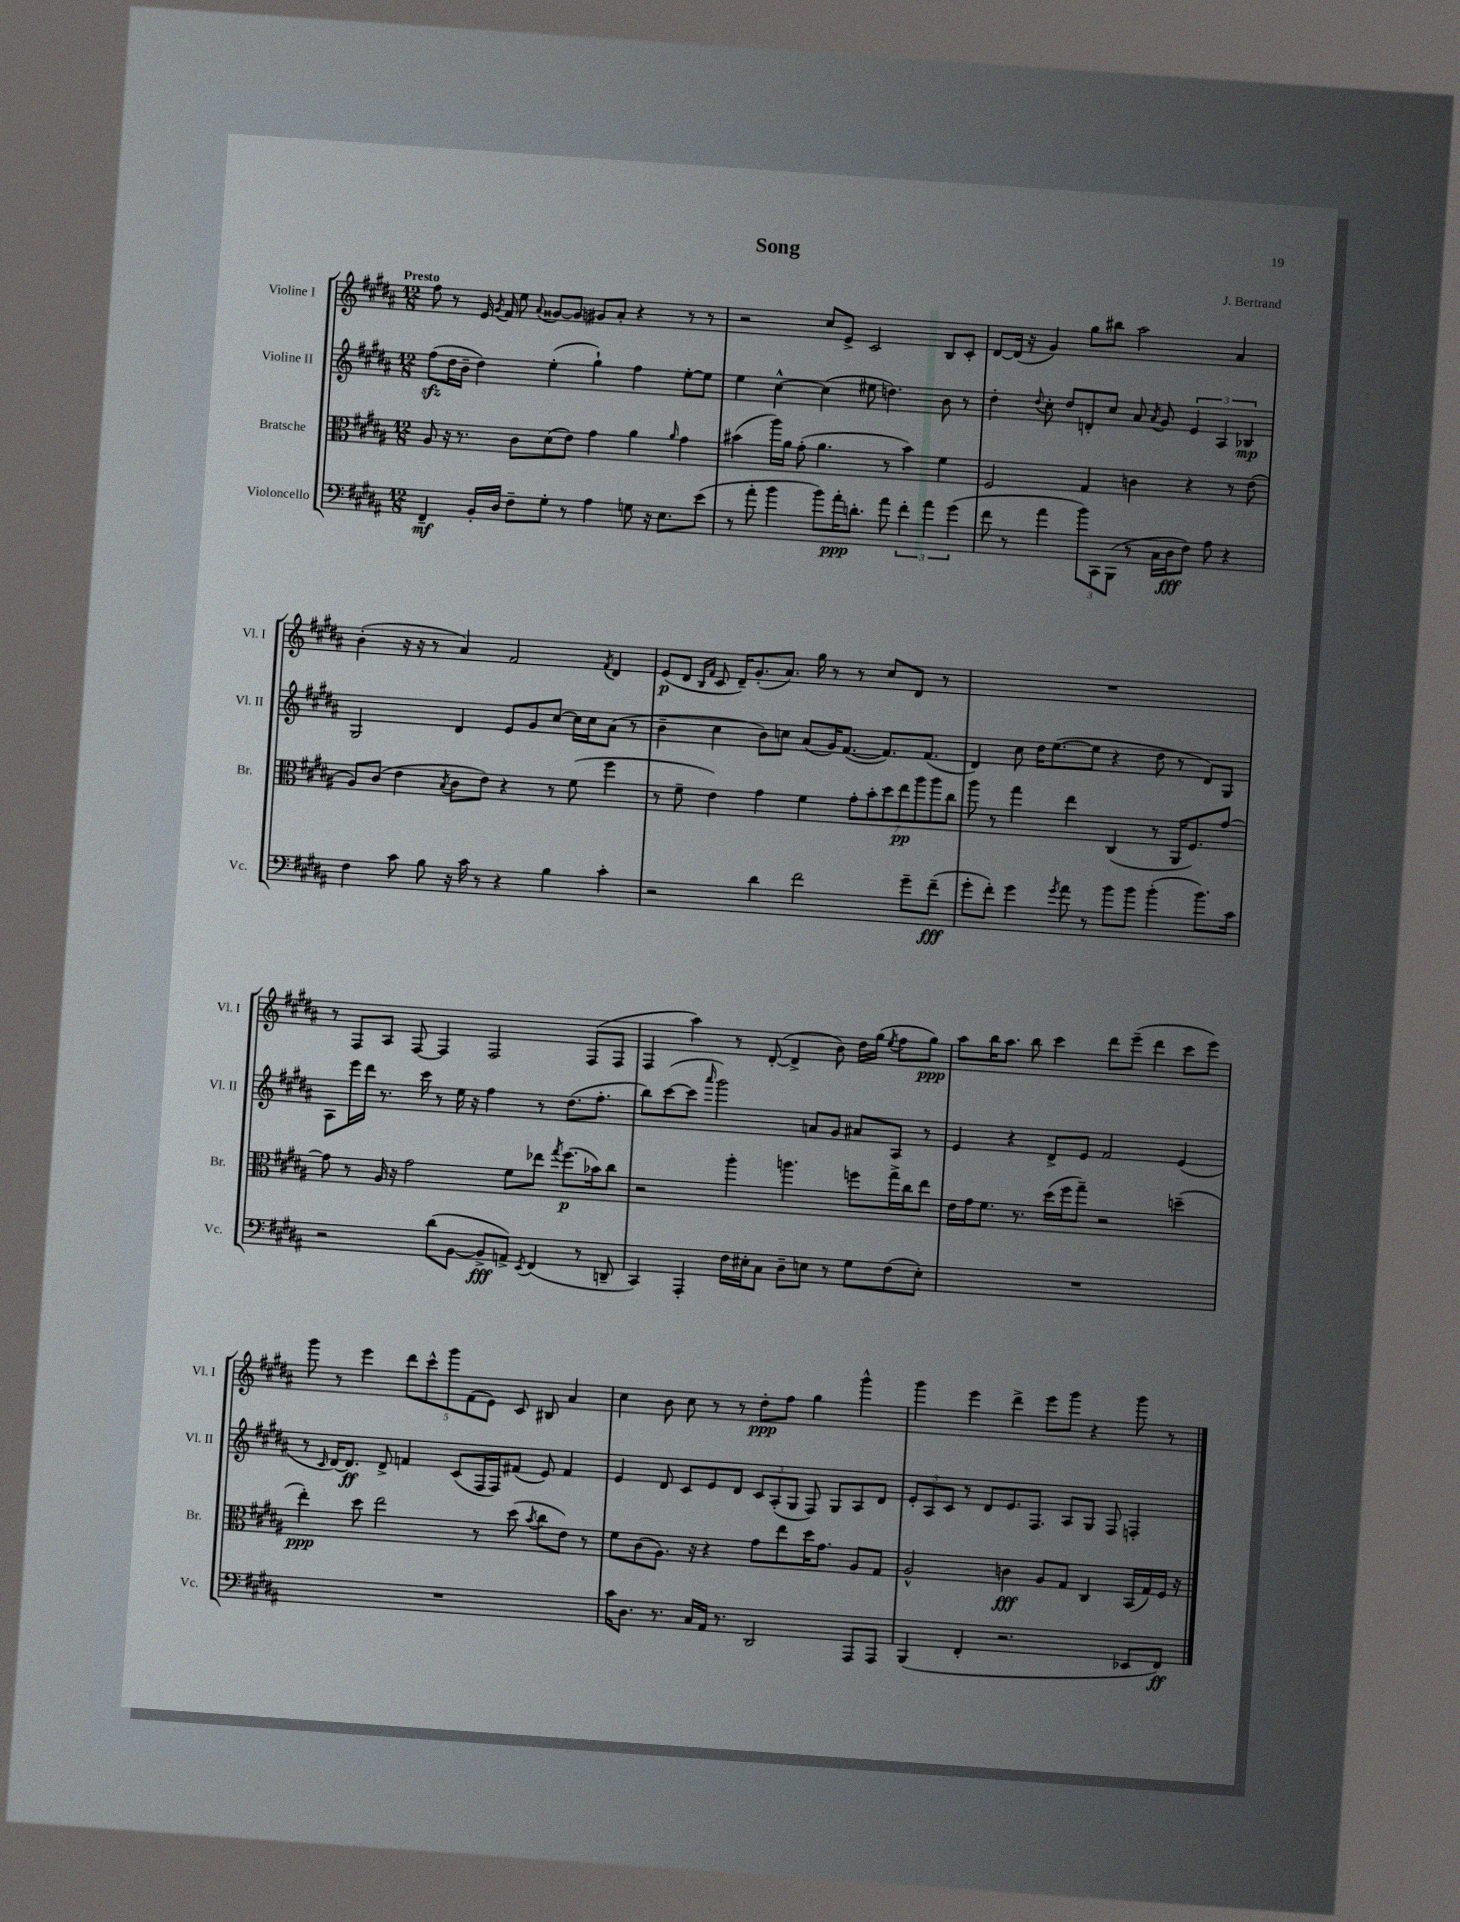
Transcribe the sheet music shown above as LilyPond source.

\header { title = "Song" composer = "J. Bertrand" }
<<
\new StaffGroup <<
\new Staff = "s0" \with { instrumentName = "Violine I" shortInstrumentName = "Vl. I" } {
    \clef treble \key b \major \numericTimeSignature \time 12/8 \tempo "Presto"
    \autoBeamOff fis''8 r8 e'16 \acciaccatura { gis'8 } fis'16 e''8 \appoggiatura { ais'8 } gisis'8[~ gisis'8] gis'8[ ais'8]-. r4 r8 r8 |
    r2 cis''8[ e'8]-> cis'2 b8[ cis'8]-. |
    dis'8[~ dis'16]( r16 gis'4) gis''8[ bis''8] ais''2 ais'4 |
    b'4-.( r16 r16 r8 ais'4) fis'2 \acciaccatura { fis'8 } dis'4 |
    e'8[\p( dis'8] \grace { b16[ fis'16] } cis'8 dis'16[--) gis'8.-.( ais'8.]) gis''16 r8 r8 cis''8[ dis'8] r8 |
    R1. |
    r8 fis8[ ais8] fis8~ fis4 fis2 fis8[( fis8] |
    fis4 ais''4) r8 dis'8~-.( dis'4-> b'8) dis''16[ gis''16]( \acciaccatura { e''8 } fis''8[ gis''8]\ppp) |
    ais''8[ b''16 ais''8.] b''8 cis'''4 dis'''8[ e'''8]--( dis'''4 cis'''8[ e'''8]) |
    gis'''8 r8 e'''4 \tuplet 5/4 { dis'''8[ cis'''8-^ gis'''8 fis'8( e'8]) } cis'8 bis8 ais'4 |
    cis''4 b'8 cis''8 r8 r8 dis''8[-.\ppp fis''8] gis''4 gis'''4-^ |
    gis'''4 e'''4 dis'''4-> e'''8[ gis'''8] r4 gis'''8 r8 \bar "|." |
}
\new Staff = "s1" \with { instrumentName = "Violine II" shortInstrumentName = "Vl. II" } {
    \clef treble \key b \major \numericTimeSignature \time 12/8
    \autoBeamOff fis''8[\sfz( dis''16 b'16]-- dis''4) e''4-.( gis''4-!) fis''4 e''8[~-. e''8] |
    e''4 cis''4~-^ cis''4( eis''8 d''4.) b'8 r8 |
    dis''4-. \appoggiatura { dis''8 } cis''8-. dis''8[ d'8-. cis''8] ais'8 \acciaccatura { ais'8 } gis'8 \tuplet 3/2 { e'4 ais4 bes4\mp } |
    gis2 dis'4 e'8[ gis'8 cis''8]~ cis''16[ cis''16 ais'8]( r8 |
    b'4-- cis''4 b'8[) c''8] ais'8[( gis'16) fis'8.]~( fis'8.[) fis'8.]( |
    dis'4) cis''8 dis''16[ e''8.~( e''8] r4 dis''8 r8 dis'8[) gis8] |
    ais8[ e'''16 dis'''16] r8. cis'''16 r8 e''16 r16 fis''4 r8 dis''8.[( fis''8.]-. |
    b''8[) cis'''8~( cis'''8] \grace { ais'''16 } gis'''2) a'8[ gis'8] ais'8[ ais8] r8 |
    e'4 r4 dis'8[-> e'8] fis'2 e'4( |
    r8 \grace { cis'16 } dis'16[~) dis'8.]\ff dis'8-> f'4 cis'8[( fis16 fis16) fis'8]( e'8) fis'4 |
    e'4 dis'8 cis'8[ e'8 dis'8] \tuplet 3/2 { cis'8[ ais8-.( gis8] } fis8) gis8[ ais8 dis'8] |
    \tuplet 3/2 { e'8[-. ais8 cis'8] } r8 dis'8[ e'8. fis8.] ais8[ gis8] fis8 f4-. \bar "|." |
}
\new Staff = "s2" \with { instrumentName = "Bratsche" shortInstrumentName = "Br." } {
    \clef alto \key b \major \numericTimeSignature \time 12/8
    \autoBeamOff ais8 r16 r8. cis'8[ dis'8( e'8]) gis'4 ais'4 \grace { ais'16 } gis'4 |
    bis'4( ais''16[) ais'16] gis'8-.( ais'4. r8 bis'4) fis'4 |
    fis2 gis4 c'4 r4 r8 e'8( |
    ais8[) cis'8]( e'4 \acciaccatura { b8 } cis'8[ e'8]) r4 r8 fis'8( fis''4 |
    r8 fis'8-- e'4) gis'4 fis'4 \tuplet 7/4 { gis'8[-. b'8-. dis''8 e''8\pp ais''8 ais''8 cis''8] } |
    ais''8 r8 gis''4 e''4 cis4( r8 ais,16[ fis8.) gis'8]~ |
    gis'8 r8 ais16 r16 gis'2 fis'8[ ees''8] \acciaccatura { gis''8 } fis''8.[\p( bes'16) cis''8] |
    r2 ais''4-. a''4. f''8[ gis''16-> cis''16 e''8] |
    e'16[ gis'16 fis'8.] r8. dis''16[( fis''16 gis''8]--) r2 d''4--( |
    e''4-.\ppp) dis''8 e''2 r8 dis''8( \acciaccatura { b'8 } cis''8[ e'8]) r8 |
    fis'8[ cis'8( ais8.]) r16 r4 gis'8[ e''8 dis''16 gis'8.] ais8[ gis8] |
    ais2-^ c'4\fff ais8[ gis8] cis4 b,16[( gis16) fis16] r16 \bar "|." |
}
\new Staff = "s3" \with { instrumentName = "Violoncello" shortInstrumentName = "Vc." } {
    \clef bass \key b \major \numericTimeSignature \time 12/8
    \autoBeamOff fis,4--\mf b,16[-. dis16] fis8[-- gis8]-. r8 ais4 g8 r16 e8.[ e'8]( |
    r8 ais'8-. b'4 b'8[) ais'16-.\ppp d'8.]-. ais'8 \tuplet 3/2 { fis'4-. ais'4 gis'4( } |
    fis'8 r8 ais'4 \tuplet 3/2 { b'8[) cis,8 b,,8]( } r8 cis16[ dis16\fff fis8]) ais8 r4 |
    fis4 cis'8 b8 r16 cis'16 r8 r4 b4 cis'4-. |
    r2 dis'4 fis'2 gis'8[-- fis'8]--\fff( |
    gis'8[-. fis'8]-.) gis'4 \acciaccatura { gis'8 } ais'8 r8 b'8[ b'8] b'4-.( b'8.[) cis'16] |
    r2 dis'8[( b,8]~ b,8[->\fff a,8]->) \acciaccatura { e,8 } fis,4( r8 d,8-- |
    cis,4) ais,,4-. fis16[ eis16-. cis8] dis8[-- e8] r8 gis8[ fis8( e8]-.) |
    R1. |
    R1. |
    cis'16[ dis8.] r8. cis16[ ais,16] r8. dis,2 ais,,8[ ais,,8] |
    b,,4( fis,4-. r2. ees,8[ fis,8]\ff) \bar "|." |
}
>>
>>
\layout { \context { \Score \remove "Bar_number_engraver" } }
